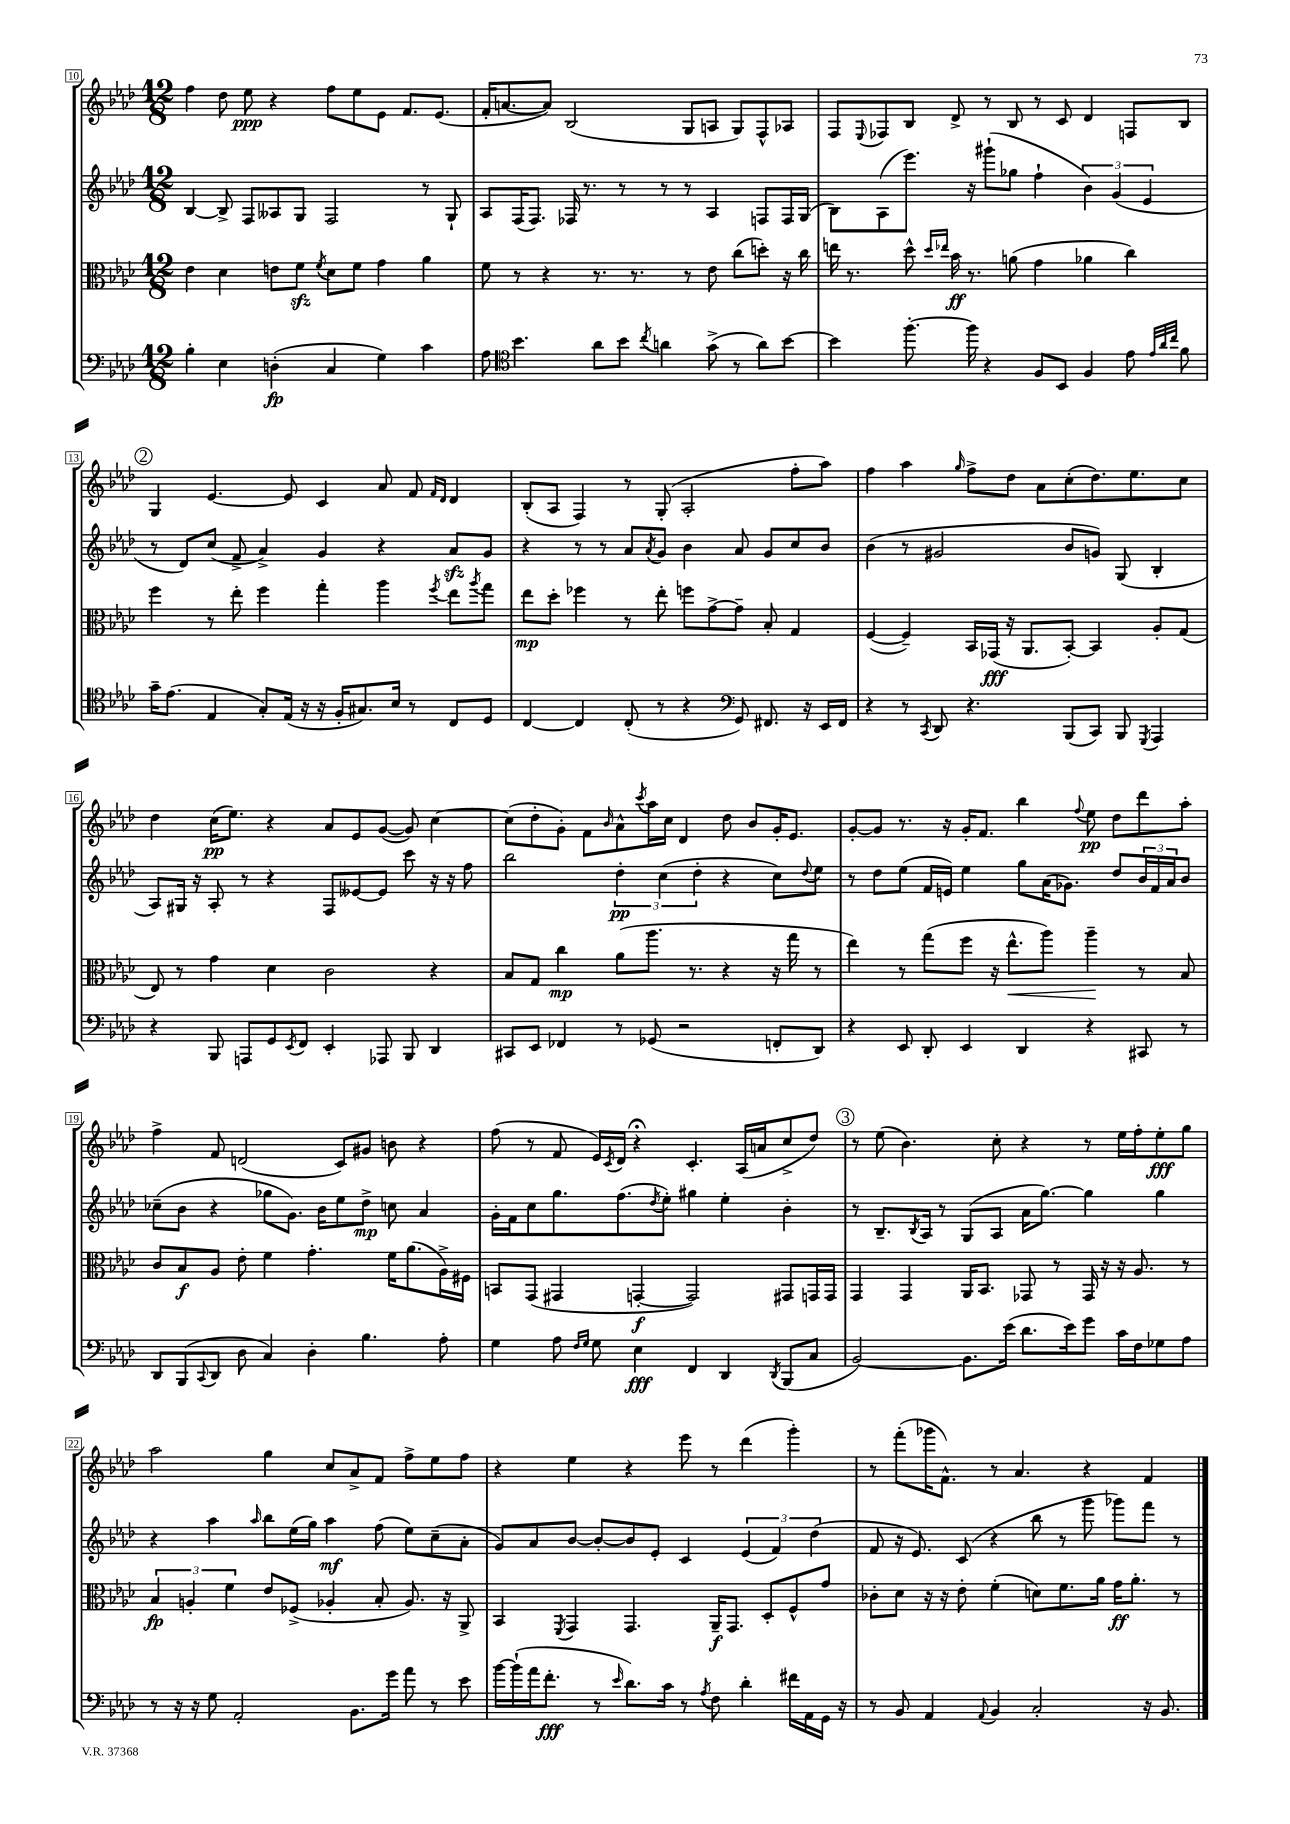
<<
\new StaffGroup <<
\new Staff = "s0" {
    \clef treble \key aes \major \numericTimeSignature \time 12/8
    f''4 des''8 ees''8\ppp r4 f''8 ees''8 ees'8 f'8. ees'8.( |
    f'16-. a'8.~ a'8) bes2( g8 a8 g8) f8-^ aes8 |
    f8 \appoggiatura { ees8 } fes8 bes8 des'8-> r8 bes8 r8 c'8 des'4 f8 bes8 |
    \mark \markup { \circle "2" } g4 ees'4.~ ees'8 c'4 aes'8 f'8 \grace { f'16 des'16 } des'4 |
    bes8-.( aes8 f4) r8 g8-.( aes2-. f''8-. aes''8) |
    f''4 aes''4 \grace { g''16 } f''8-> des''8 aes'8 c''8-.( des''8.) ees''8. c''8 |
    des''4 c''16\pp( ees''8.) r4 aes'8 ees'8 g'8~( g'8) c''4~ |
    c''8( des''8-. g'8-.) f'8 \grace { bes'16 } aes'8-^ \acciaccatura { c'''8 } aes''16 c''16 des'4 des''8 bes'8 g'16-. ees'8. |
    g'8~-. g'8 r8. r16 g'16-. f'8. bes''4 \appoggiatura { f''8 } ees''8\pp des''8 des'''8 aes''8-. |
    f''4-> f'8 d'2( c'8) gis'8 b'8 r4 |
    f''8( r8 f'8 ees'16) \acciaccatura { c'8 } des'16 r4\fermata c'4.-. aes16( a'16 c''8-> des''8) |
    \mark \markup { \circle "3" } r8 ees''8( bes'4.) c''8-. r4 r8 ees''16 f''16-. ees''8-.\fff g''8 |
    aes''2 g''4 c''8 aes'8-> f'8 f''8-> ees''8 f''8 |
    r4 ees''4 r4 ees'''8 r8 des'''4( g'''4-.) |
    r8 f'''8-.( ges'''16 f'8.-^) r8 aes'4. r4 f'4 \bar "|." |
}
\new Staff = "s1" {
    \clef treble \key aes \major \numericTimeSignature \time 12/8
    bes4~ bes8-> f8 aeses8 g8 f2 r8 g8-! |
    aes8 f16( f8.) fes16 r8. r8 r8 r8 aes4 f8 f16 g16( |
    bes8) aes8( ees'''8.) r16 gis'''8-!( ges''8 f''4-! \tuplet 3/2 { bes'4) g'4( ees'4 } |
    \mark \markup { \circle "2" } r8 des'8) c''8( f'8-> aes'4->) g'4 r4 aes'8\sfz g'8 |
    r4 r8 r8 aes'8 \acciaccatura { aes'8 } g'8 bes'4 aes'8 g'8 c''8 bes'8 |
    bes'4( r8 gis'2 bes'8 g'8) g8( bes4-. |
    aes8) gis16 r16 aes8-. r8 r4 f8 eeses'8~ eeses'8 c'''8 r16 r16 f''8 |
    bes''2 \tuplet 3/2 { des''4-.\pp c''4( des''4-. } r4 c''8) \appoggiatura { des''8 } ees''8 |
    r8 des''8 ees''8( f'16 e'16) ees''4 g''8 aes'16( ges'8.) des''8 \tuplet 3/2 { bes'16 f'16 aes'16 } bes'8 |
    ces''8--( bes'8 r4 ges''8 g'8.) bes'16 ees''8 des''8->\mp c''8 aes'4 |
    g'16-. f'16 c''8 g''8. f''8.( \acciaccatura { des''8 } ees''8-.) gis''4 ees''4-. bes'4-. |
    \mark \markup { \circle "3" } r8 bes8.-- \acciaccatura { bes8 } aes16 r8 g8( aes8 aes'16 g''8.~) g''4 g''4 |
    r4 aes''4 \grace { aes''16 } bes''8 ees''16( g''16) aes''4\mf f''8( ees''8) c''8--( aes'8-. |
    g'8) aes'8 bes'8~ bes'8~-. bes'8 ees'8-. c'4 \tuplet 3/2 { ees'4( f'4) des''4( } |
    f'8 r16 ees'8.) c'8( r4 bes''8 r8 g'''8 ges'''8) f'''8 r8 \bar "|." |
}
\new Staff = "s2" {
    \clef alto \key aes \major \numericTimeSignature \time 12/8
    ees'4 des'4 e'8 f'8\sfz \acciaccatura { f'8 } des'8 f'8 g'4 aes'4 |
    f'8 r8 r4 r8. r8. r8 ees'8 c''8( d''8-.) r16 c''16 |
    e''16 r8. des''8-^ \grace { des''16 ees''16 } bes'16\ff r8. a'8( g'4 aes'4 c''4) |
    \mark \markup { \circle "2" } f''4 r8 ees''8-. f''4 g''4-. aes''4 \acciaccatura { f''8 } ees''8 \acciaccatura { aes''8 } g''8 |
    ees''8\mp des''8-. fes''4 r8 ees''8-. f''8 g'8~-> g'8-- bes8-. g4 |
    f4~( f4--) bes,16 ges,16\fff( r16 aes,8. bes,8~-.) bes,4 aes8-. g8( |
    ees8) r8 g'4 des'4 c'2 r4 |
    bes8 g8 c''4\mp aes'8( aes''8. r8. r4 r16 g''16 r8 |
    ees''4) r8 g''8( f''8 r16 ees''8.-^\< aes''8) aes''4--\! r8 bes8 |
    c'8 bes8\f aes8 ees'8-. f'4 g'4.-. f'16 aes'8.( aes16->) fis16 |
    b,8 g,8( gis,4 g,4~-.\f g,2) gis,8 g,16 g,16 |
    \mark \markup { \circle "3" } g,4 g,4 aes,16 bes,8. ges,8 r8 ges,16 r16 r16 aes8. r8 |
    \tuplet 3/2 { bes4\fp a4-. f'4 } ees'8 fes8->( aes4-. bes8-. aes8.) r16 aes,8-> |
    bes,4 \acciaccatura { f,8 } g,4 g,4. aes,16--\f g,8. des8-. f8-^ g'8 |
    ces'8-. des'8 r16 r16 ees'8-. f'4-.( d'8) f'8. aes'16 g'16\ff aes'8.-. r8 \bar "|." |
}
\new Staff = "s3" {
    \clef bass \key aes \major \numericTimeSignature \time 12/8
    bes4-. ees4 d4-.\fp( c4 g4) c'4 |
    aes8 \clef tenor bes'4. aes'8 bes'8 \acciaccatura { c''8 } a'4 g'8->( r8 a'8) bes'8~ |
    bes'4 f''8.~-. f''16 r4 f8 bes,8 f4 ees'8 \grace { ees'32 aes'32 c''32 } f'8 |
    \mark \markup { \circle "2" } g'16-- ees'8.( ees4 g8-.) ees16( r16 r16 f16-. gis8.) bes16 r8 c8 des8 |
    c4~ c4 c8-.( r8 r4 \clef bass g,8) fis,8. r16 ees,16 fis,16 |
    r4 r8 \acciaccatura { c,8 } des,8 r4. bes,,8( c,8) bes,,8 \acciaccatura { g,,8 } aes,,4 |
    r4 bes,,8 a,,8 g,8 \acciaccatura { ees,8 } f,8 ees,4-. aes,,8 bes,,8 des,4 |
    cis,8 ees,8 fes,4 r8 ges,8( r2 f,8-. des,8) |
    r4 ees,8 des,8-. ees,4 des,4 r4 cis,8 r8 |
    des,8 bes,,8( \appoggiatura { c,8 } des,8 des8 c4) des4-. bes4. aes8-. |
    g4 aes8 \grace { f16 g16 } g8 ees4\fff f,4 des,4 \acciaccatura { des,8 } bes,,8( c8 |
    \mark \markup { \circle "3" } bes,2~) bes,8. ees'16( des'8. ees'16) g'8 c'16 f16 ges8 aes8 |
    r8 r16 r16 g8 aes,2-. bes,8. g'16 aes'8 r8 ees'8 |
    bes'16~ bes'16-!( aes'16 f'8.-.\fff r8 \grace { ees'16 } des'8.) c'16 r8 \acciaccatura { aes8 } f8 des'4-. fis'16 aes,16 g,16 r16 |
    r8 bes,8 aes,4 \appoggiatura { aes,8 } bes,4 c2-. r16 bes,8. \bar "|." |
}
>>
>>
\layout { \context { \Score currentBarNumber = #10 \override BarNumber.stencil = #(make-stencil-boxer 0.1 0.3 ly:text-interface::print) } }
